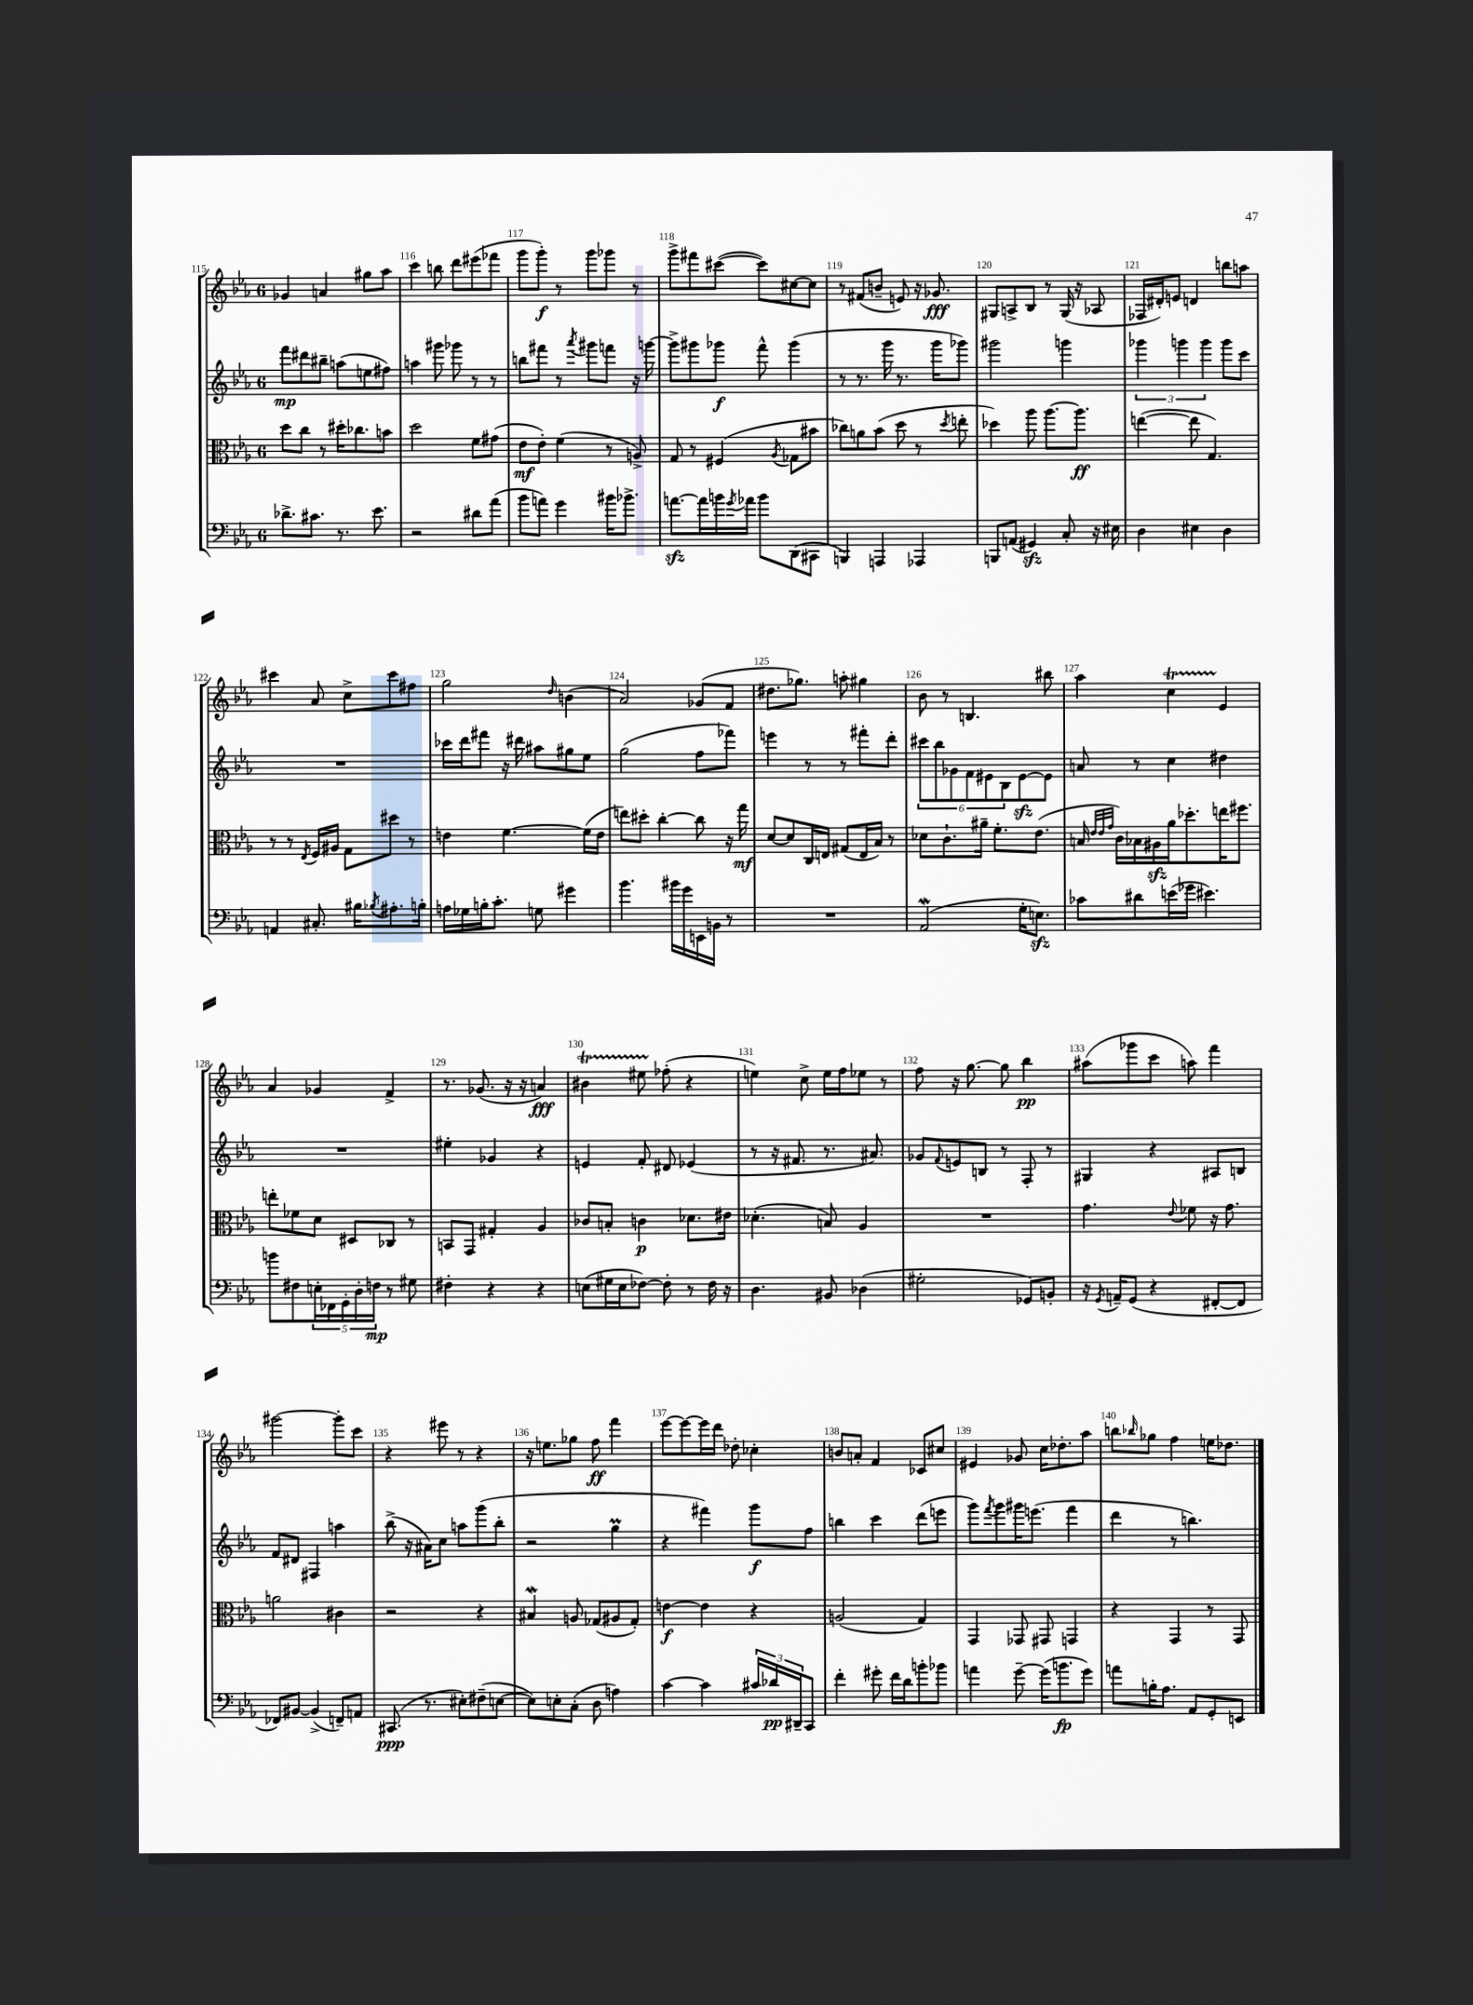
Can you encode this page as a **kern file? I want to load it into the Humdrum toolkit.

**kern	**dynam	**kern	**dynam	**kern	**dynam	**kern	**dynam
*part4	*part4	*part3	*part3	*part2	*part2	*part1	*part1
*staff4	*staff4	*staff3	*staff3	*staff2	*staff2	*staff1	*staff1
*clefF4	*	*clefC3	*	*clefG2	*	*clefG2	*
*k[b-e-a-]	*	*k[b-e-a-]	*	*k[b-e-a-]	*	*k[b-e-a-]	*
*M6/8	*	*M6/8	*	*M6/8	*	*M6/8	*
=115	=115	=115	=115	=115	=115	=115	=115
8.d-X^\L	.	8dd\L	.	8fff\L	mp	4g-X/	.
.	.	8cc\J	.	8ddd#X\	.	.	.
8.c#X\J	.	.	.	.	.	.	.
.	.	8r	.	8bb#X~\J	.	4an/	.
8.r	.	16dd#X'\KL	.	(8aan\L	.	.	.
.	.	8.cc-X\	.	.	.	.	.
.	.	.	.	8een\	.	8gg#X\L	.
8.e-\	.	.	.	.	.	.	.
.	.	8bn\J	.	8ff#X\J)	.	8aa-\J	.
=116	=116	=116	=116	=116	=116	=116	=116
2r	.	2dd\	.	4aan\	.	4ccc\	.
.	.	.	.	8ggg#X\	.	8bbn\	.
.	.	.	.	8ggg-X\	.	8ddd\L	.
8d#X\L	.	8f\L	.	8r	.	(8eee#X\	.
(8a-\J	.	(8g#X\J	.	8r	.	8fff-X\J	.
=117	=117	=117	=117	=117	=117	=117	=117
8b-\L	.	8e-\L	mf	8bbn\L	.	8ggg\L	.
8an\J)	.	8e-'\J)	.	8fff#X\J	.	8ggg'\J)	f
4g\	.	(4f\	.	8r	.	8r	.
.	.	.	.	8qaaa-/	.	.	.
.	.	.	.	8ggg#X\L	.	8ggg\L	.
16b#X\KL	.	8r	.	8fffn\J	.	8ggg-X\J	.
8.b-X^\J	.	.	.	.	.	.	.
.	.	8An^/)	.	16r	.	8r	.
.	.	.	.	[16gggn\	.	.	.
=118	=118	=118	=118	=118	=118	=118	=118
[8.anzz\L	.	8G/	.	8ggg^\L]	.	8ggg^\L	.
.	.	8r	.	8ggg#X\	.	8fff#X\	.
16a\L]	.	.	.	.	.	.	.
16bn\	.	(4F#X/	.	8ggg-X\J	f	([8ccc#X\J	.
8qg/	.	.	.	.	.	.	.
16a-X\JJ	.	.	.	.	.	.	.
8b\L	.	.	.	8fff^^\	.	8ccc#\L])	.
.	.	8qA-/	.	.	.	.	.
(8DD\	.	8G-X\L	.	(4ggg-\	.	[8cc#X\	.
8CC#X\J	.	8b#X\J	.	.	.	8cc#\J]	.
=119	=119	=119	=119	=119	=119	=119	=119
4BBBn/)	.	8cc-X\L)	.	8r	.	8r	.
.	.	8an\	.	8.r	.	(8f#X/L	.
4AAAn/	.	(8b-\J	.	.	.	8bn~/J	.
.	.	.	.	16ggg\	.	.	.
.	.	8dd\	.	8.r	.	8en/)	.
4AAA-X/	.	8r	.	.	.	16r	.
.	.	.	.	16ggg\KL	.	8.g-X/	fff
.	.	8qdd/	.	.	.	.	.
.	.	8een'\	.	8ggg-X\J)	.	.	.
=120	=120	=120	=120	=120	=120	=120	=120
8BBBn/L	.	4dd-X\)	.	2ggg#X\	.	8G#X/L	.
(8AAn/J	.	.	.	.	.	8An^/	.
4GG#Xzz/)	.	8aa-\	.	.	.	8B-/J	.
.	.	[8.aa-\L	.	.	.	8r	.
8C'/	.	.	.	4gggn\	.	(16G#/	.
.	.	8.aa-\J]	ff	.	.	16r	.
16r	.	.	.	.	.	8A-X/	.
16E#X\	.	.	.	.	.	.	.
=121	=121	=121	=121	=121	=121	=121	=121
4D\	.	([4een\	.	6ggg-X\	.	16F-X/LL	.
.	.	.	.	.	.	16d#X'/J)	.
.	.	.	.	.	.	8en/J	.
.	.	.	.	6gggn\	.	.	.
4E#X\	.	8ee\]	.	.	.	4dn/	.
.	.	.	.	6ggg\	.	.	.
.	.	4.G/)	.	.	.	.	.
4D\	.	.	.	8ggg\L	.	8bbn\L	.
.	.	.	.	8ccc\J	.	8aan\J	.
!!LO:LB:g=z
=122	=122	=122	=122	=122	=122	=122	=122
4AAn/	.	8r	.	2.r	.	4ccc#X\	.
.	.	8r	.	.	.	.	.
.	.	8qE-/	.	.	.	.	.
8.C#X'/	.	16F/LL	.	.	.	8a-/	.
.	.	16A#X/JJ	.	.	.	.	.
.	.	8G\L	.	.	.	8cc^\L	.
16B#X\KL	.	.	.	.	.	.	.
8qB-X/	.	.	.	.	.	.	.
8.A#X'\	.	8dd#X\J	.	.	.	8ccc#\	.
.	.	8r	.	.	.	8ff#X\J	.
16Bn'\Jk	.	.	.	.	.	.	.
=123	=123	=123	=123	=123	=123	=123	=123
16An\LL	.	4en\	.	16ccc-X\LL	.	2gg\	.
16G-X\	.	.	.	16ddd\J	.	.	.
16Bn'\J	.	.	.	8fff#X\J	.	.	.
8.c'\J	.	.	.	.	.	.	.
.	.	[4.f\	.	16r	.	.	.
.	.	.	.	16ddd#X\	.	.	.
8Gn\	.	.	.	8aa#X\L	.	.	.
.	.	.	.	.	.	16qqdd/	.
4g#X\	.	.	.	8gg#X\	.	(4bn\	.
.	.	(16f\LL]	.	8ee-\J	.	.	.
.	.	16e\JJ	.	.	.	.	.
=124	=124	=124	=124	=124	=124	=124	=124
4.b-\	.	8een\L)	.	(2gg\	.	2a-/)	.
.	.	8dd#X'\J	.	.	.	.	.
.	.	[4cc'\	.	.	.	.	.
16b#X\LL	.	.	.	.	.	.	.
16g\	.	.	.	.	.	.	.
16EEn\	.	8cc\]	.	8ff\L	.	(8g-X/L	.
16BBn\JJ	.	.	.	.	.	.	.
8r	.	16r	.	8fff-X\J)	.	8f/J	.
.	.	16gg\	mf	.	.	.	.
=125	=125	=125	=125	=125	=125	=125	=125
2.r	.	[8d/L	.	4eeen\	.	8.dd#X\L	.
.	.	8d/]	.	.	.	.	.
.	.	.	.	.	.	8.gg-X\J)	.
.	.	16C/L	.	8r	.	.	.
.	.	16En/JJ	.	.	.	.	.
.	.	(8G#X/L	.	8r	.	8aan'\	.
.	.	16E/L	.	8fff#X'\L	.	4gg#X\	.
.	.	16B-/JJ)	.	.	.	.	.
.	.	8r	.	8ddd'\J	.	.	.
=126	=126	=126	=126	=126	=126	=126	=126
(2AA-w/	.	8d-X\L	.	12ccc#X\L	.	8b-\	.
.	.	.	.	12bb-\	.	.	.
.	.	8.c`\	.	.	.	8r	.
.	.	.	.	12g-X\	.	.	.
.	.	.	.	12f\	.	4.Bn/	.
.	.	16a#X~\Jk	.	.	.	.	.
.	.	.	.	12e#X\	.	.	.
.	.	8.f'\L	.	.	.	.	.
.	.	.	.	12B-\	.	.	.
16G'\KL	.	.	.	[8e#zz\	.	.	.
8.Enzz\J)	.	(8.e-\J	.	.	.	.	.
.	.	.	.	8e#\J]	.	8bb#X\	.
=127	=127	=127	=127	=127	=127	=127	=127
8c-X\L	.	16Bn/	.	8an/	.	4aa-\	.
.	.	32qqe-/LLL	.	.	.	.	.
.	.	32qqe-/	.	.	.	.	.
.	.	32qqg/JJJ	.	.	.	.	.
.	.	16c\LL)	.	.	.	.	.
8d#X\	.	16B-X\	.	8r	.	.	.
.	.	16A#Xzz\	.	.	.	.	.
(16en\L	.	16a-\J	.	4cc\	.	4ccT\	.
16g-X\JJ	.	8.dd-X'\	.	.	.	.	.
4.e#X\)	.	.	.	.	.	.	.
.	.	16een\K	.	4dd#X\	.	4e-/	.
.	.	8.ff#X\J	.	.	.	.	.
!!LO:LB:g=z
=128	=128	=128	=128	=128	=128	=128	=128
8bn\L	.	8een'\L	.	2.r	.	4a-/	.
8F#X\	.	8f-X\	.	.	.	.	.
20En'\L	.	8d\J	.	.	.	4g-X/	.
20FF-X\	.	.	.	.	.	.	.
20GG'\	.	.	.	.	.	.	.
.	.	8D#X/L	.	.	.	.	.
20D'\	.	.	.	.	.	.	.
20Fn\JJ	mp	.	.	.	.	.	.
8r	.	8C-X/J	.	.	.	4f^/	.
8G#X\	.	8r	.	.	.	.	.
=129	=129	=129	=129	=129	=129	=129	=129
4F#X'\	.	8BBn/L	.	4ee#X'\	.	8.r	.
.	.	8GG/J	.	.	.	.	.
.	.	.	.	.	.	(8.g-X/	.
4r	.	4G#X'/	.	4g-X/	.	.	.
.	.	.	.	.	.	16r	.
.	.	.	.	.	.	16r	.
4r	.	4A-/	.	4r	.	4an/)	fff
=130	=130	=130	=130	=130	=130	=130	=130
(8En\L	.	8c-X/L	.	4en/	.	4b#Xt\	.
16G#X\L	.	8Bn'/J	.	.	.	.	.
16E\J	.	.	.	.	.	.	.
[8F-X\J)	.	4cn\	p	8f'/	.	8ee#XTTT\	.
8F-'\]	.	.	.	8d#X/	.	(8ff-X'\	.
8r	.	8.d-X\L	.	(4e-X/	.	4r	.
16F-\	.	.	.	.	.	.	.
16r	.	16e#X\Jk	.	.	.	.	.
=131	=131	=131	=131	=131	=131	=131	=131
4.D\	.	(4.d-X'\	.	8r	.	4een\)	.
.	.	.	.	16r	.	.	.
.	.	.	.	8.f#X/	.	.	.
.	.	.	.	.	.	8cc^\	.
8BB#X/	.	8Bn/)	.	8.r	.	16ee\LL	.
.	.	.	.	.	.	16ff\J	.
(4D-X\	.	4A-/	.	.	.	8ee-X\J	.
.	.	.	.	8.a#X/)	.	.	.
.	.	.	.	.	.	8r	.
=132	=132	=132	=132	=132	=132	=132	=132
2G#X'\	.	2.r	.	8g-X/L	.	8ff\	.
.	.	.	.	8qqf/	.	.	.
.	.	.	.	8en/	.	16r	.
.	.	.	.	.	.	[8.gg\	.
.	.	.	.	8Bn/J	.	.	.
.	.	.	.	8r	.	8gg\]	.
8GG-X/L)	.	.	.	8F'/	.	4bb-\	pp
8BBn'/J	.	.	.	8r	.	.	.
=133	=133	=133	=133	=133	=133	=133	=133
16r	.	4.g\	.	4G#X/	.	(8aa#X\L	.
8qGG/	.	.	.	.	.	.	.
16AAn~/KL	.	.	.	.	.	.	.
(8GG/J	.	.	.	.	.	8ggg-X\	.
4r	.	.	.	4r	.	8ccc\J	.
.	.	8qqe-/	.	.	.	.	.
.	.	8f-X\	.	.	.	8aan\)	.
[8FF#X'/L	.	16r	.	8A#X/L	.	4fff\	.
.	.	8.g\	.	.	.	.	.
8FF#/J]	.	.	.	8Bn/J	.	.	.
!!LO:LB:g=z
=134	=134	=134	=134	=134	=134	=134	=134
8FF-X/L)	.	2an\	.	8f/L	.	[2ggg#X\	.
[8BB#X/J	.	.	.	8d#X/J	.	.	.
(4BB#^/]	.	.	.	4F#X/	.	.	.
8FFn~/L)	.	4c#X\	.	4aan\	.	8ggg#'\L]	.
8AAn/J	.	.	.	.	.	8ccc\J	.
=135	=135	=135	=135	=135	=135	=135	=135
(8.CC#X/	ppp	2r	.	(8bb-^\	.	4r	.
.	.	.	.	16r	.	.	.
8.r	.	.	.	16a#X\KL)	.	.	.
.	.	.	.	8cc\J	.	8eee#X\	.
8E#X'\L)	.	.	.	8aan\L	.	8r	.
(8F#X~\	.	4r	.	(8ggg\	.	4r	.
[8En\J	.	.	.	8bb-'\J	.	.	.
=136	=136	=136	=136	=136	=136	=136	=136
8E\L])	.	4B#XW/	.	2r	.	16r	.
.	.	.	.	.	.	8.een\L	.
8En'\	.	.	.	.	.	.	.
(8C'\J	.	8An/	.	.	.	8gg-X\J	.
8D\	.	(8G-X/L	.	.	.	8ff\	ff
4An\)	.	8A#X/	.	4ggm\	.	4fff\	.
.	.	8G-'/J)	.	.	.	.	.
=137	=137	=137	=137	=137	=137	=137	=137
[4c\	.	[4en\	f	4r	.	[8eee-\L	.
.	.	.	.	.	.	8eee-\_	.
4c\]	.	4e\]	.	4fff#X\)	.	16eee-\L]	.
.	.	.	.	.	.	16ddd\JJ	.
.	.	.	.	.	.	8dd-X'\	.
24c#X/LL	.	4r	.	8ggg\L	f	4cc-X'\	.
24d-X/	pp	.	.	.	.	.	.
24DD#X~/J	.	.	.	.	.	.	.
8CC/J	.	.	.	8ff\J	.	.	.
=138	=138	=138	=138	=138	=138	=138	=138
4f'\	.	(2An/	.	4bbn\	.	8bn/L	.
.	.	.	.	.	.	8an'/J	.
8g#X'\	.	.	.	4ccc\	.	4f/	.
16f\LL	.	.	.	.	.	.	.
16d\J	.	.	.	.	.	.	.
8bn'\	.	4G/)	.	(8ddd\L	.	8c-X/L	.
8b-X\J	.	.	.	8eeen\J	.	8cc#X/J	.
=139	=139	=139	=139	=139	=139	=139	=139
4an\	.	4GG/	.	8ggg\L)	.	4e#X/	.
.	.	.	.	8qfff/	.	.	.
.	.	.	.	8ggg\	.	.	.
[8g~\	.	8GG-X/	.	16ggg#X\K	.	8g-X/	.
.	.	.	.	(8.eeen\J	.	.	.
(16g\KL]	.	8GG#X/	.	.	.	16cc\KL	.
8.bn\	fp	.	.	.	.	8.dd-X'\	.
.	.	4GGn/	.	4fff\	.	.	.
8g\J)	.	.	.	.	.	8aa-\J	.
=140	=140	=140	=140	=140	=140	=140	=140
8an\L	.	4r	.	4ddd\	.	8bbn\L	.
.	.	.	.	.	.	16qqbb-X/	.
16Bn'\K	.	.	.	.	.	8gg-X\J	.
8.A-\J	.	.	.	.	.	.	.
.	.	4GG/	.	8r	.	4ff\	.
8AA-/L	.	.	.	4.bbn\)	.	.	.
8GG'/	.	8r	.	.	.	16een\KL	.
.	.	.	.	.	.	8.dd-X\J	.
8EEn/J	.	8GG/	.	.	.	.	.
==	==	==	==	==	==	==	==
*-	*-	*-	*-	*-	*-	*-	*-
